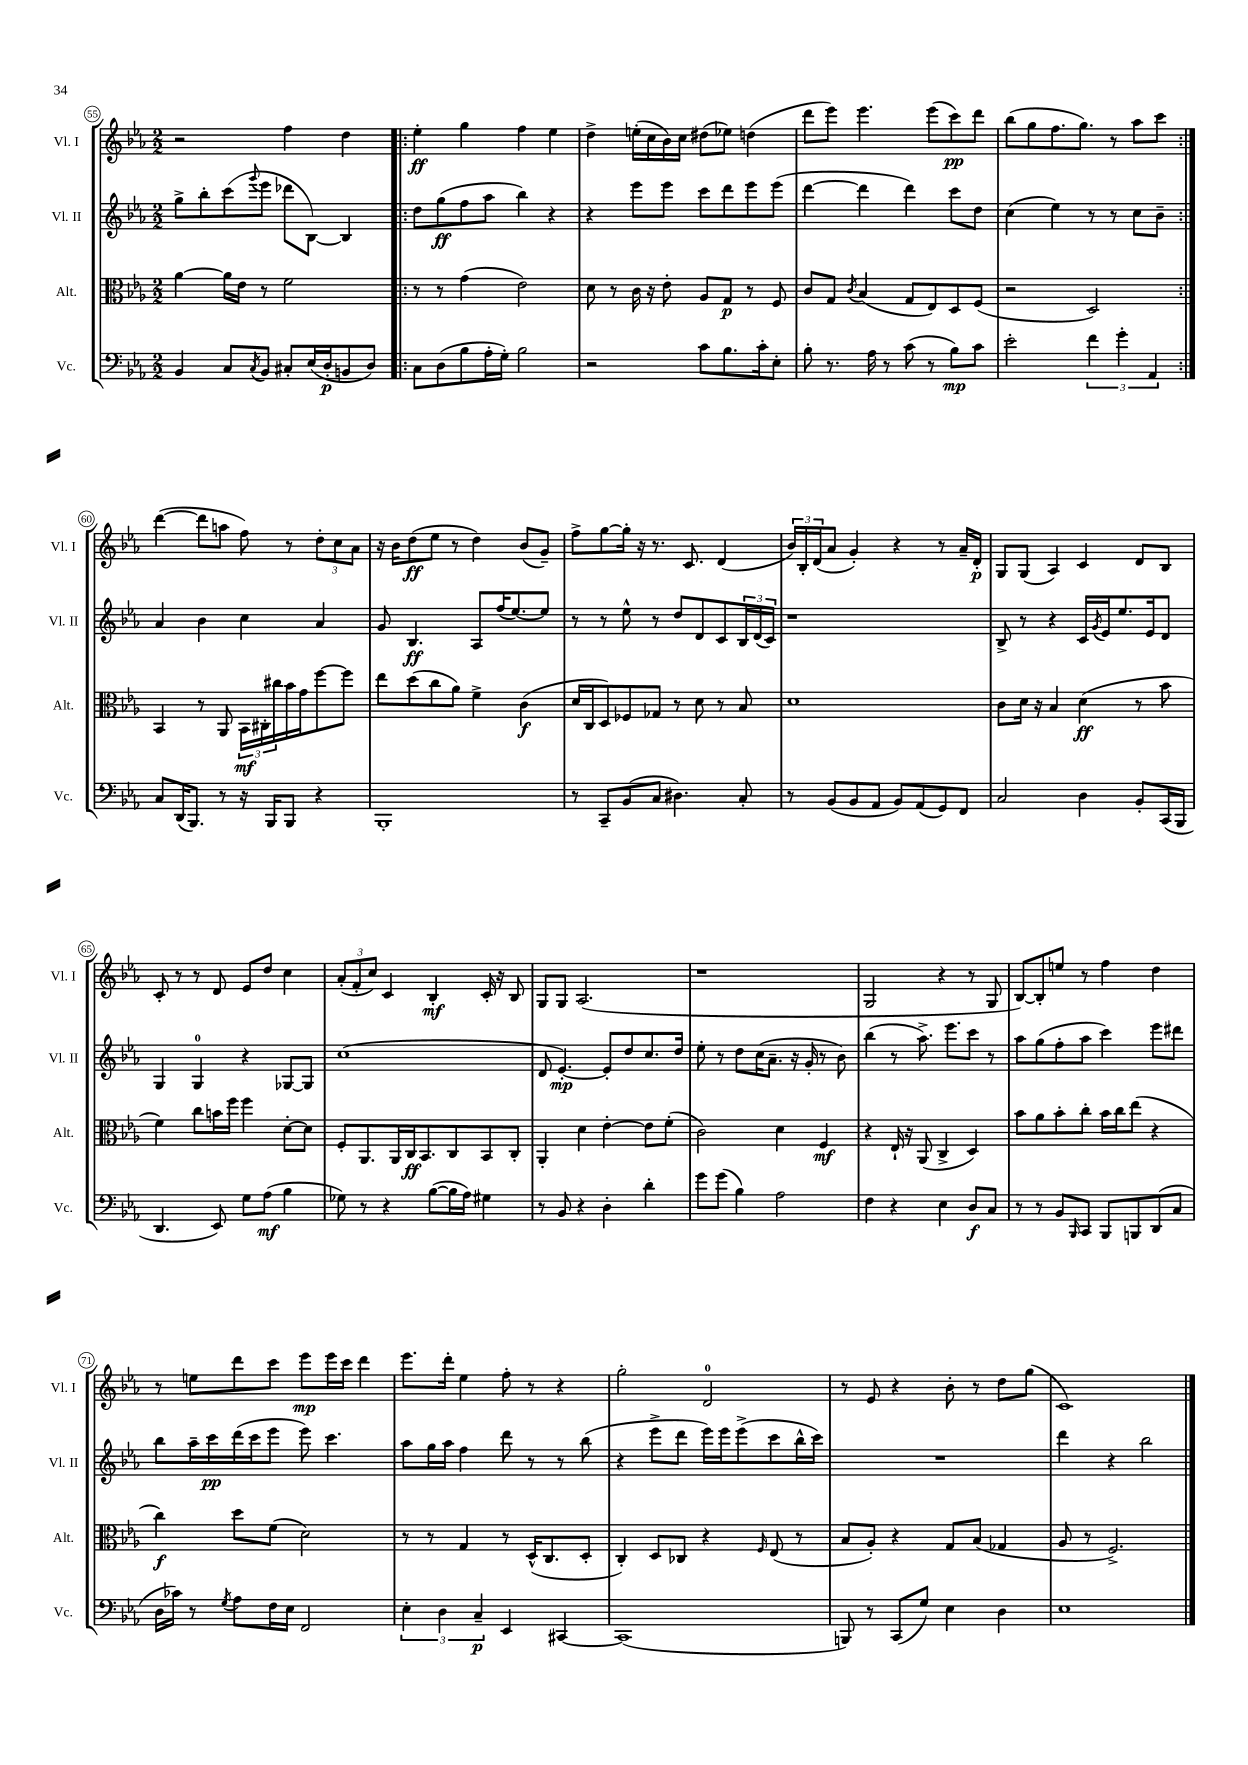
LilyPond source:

<<
\new StaffGroup <<
\new Staff = "s0" \with { instrumentName = "Vl. I" shortInstrumentName = "Vl. I" } {
    \clef treble \key ees \major \numericTimeSignature \time 2/2
    r2 f''4 d''4 |
    \repeat volta 2 { ees''4-.\ff g''4 f''4 ees''4 |
    d''4-> e''16-.( c''16 bes'16) c''16 dis''8( ees''8) d''4( |
    d'''8 ees'''8) ees'''4. ees'''8( c'''8\pp) d'''8 |
    bes''8( g''8 f''8. g''8.) r8 aes''8 c'''8 | }
    d'''4~( d'''8 a''8 f''8) r8 \tuplet 3/2 { d''8-. c''8 aes'8 } |
    r16 bes'16 d''8\ff( ees''8 r8 d''4) bes'8( g'8--) |
    f''8-> g''8~ g''16-. r16 r8. c'8. d'4( |
    \tuplet 3/2 { bes'16) bes16-. d'16( } aes'8 g'4-.) r4 r8 aes'16-- d'16-.\p |
    g8 g8( aes4) c'4 d'8 bes8 |
    c'8-. r8 r8 d'8 ees'8 d''8 c''4 |
    \tuplet 3/2 { aes'8-.( f'8-. c''8) } c'4 bes4-.\mf c'16-. r16 bes8 |
    g8 g8 aes2.( |
    r1 |
    g2 r4 r8 g8 |
    bes8~) bes8-. e''8 r8 f''4 d''4 |
    r8 e''8 d'''8 c'''8 ees'''8\mp ees'''16 c'''16 d'''4 |
    ees'''8. d'''16-. ees''4 f''8-. r8 r4 |
    g''2-. d'2-0 |
    r8 ees'8 r4 bes'8-. r8 d''8 g''8( |
    c'1) \bar "|." |
}
\new Staff = "s1" \with { instrumentName = "Vl. II" shortInstrumentName = "Vl. II" } {
    \clef treble \key ees \major \numericTimeSignature \time 2/2
    g''8-> bes''8-. c'''8( \appoggiatura { g'''8 } ees'''8 des'''8 bes8~) bes4 |
    \repeat volta 2 { d''8 g''8\ff( f''8 aes''8 bes''4) r4 |
    r4 ees'''8 ees'''8 c'''8 d'''8 ees'''8 ees'''8( |
    d'''4~ d'''4 d'''4) c'''8 d''8 |
    c''4( ees''4) r8 r8 c''8 bes'8-- | }
    aes'4 bes'4 c''4 aes'4 |
    g'8 bes4.\ff aes8 f''16( ees''8.~) ees''8 |
    r8 r8 ees''8-^ r8 d''8 d'8 c'8 \tuplet 3/2 { bes16 d'16( c'16) } |
    r1 |
    bes8-> r8 r4 c'16 \acciaccatura { g'8 } ees'16 ees''8. ees'16 d'8 |
    g4 g4-0 r4 ges8~ ges8 |
    c''1( |
    d'8 ees'4.~-.\mp) ees'8-. d''8 c''8. d''16 |
    ees''8-. r8 d''8 c''16( aes'8.-- r16 g'16-. r8 bes'8) |
    bes''4( r8 aes''8.->) ees'''8. c'''8 r8 |
    aes''8 g''8( f''8-. aes''8 c'''4) ees'''8 dis'''8 |
    bes''8 aes''16-- c'''16\pp d'''16( c'''16 ees'''8 ees'''8) c'''4. |
    aes''8 g''16 aes''16 f''4 d'''8 r8 r8 bes''8( |
    r4 ees'''8-> d'''8 ees'''16) ees'''16 ees'''8->( c'''8 bes''16-^ c'''16) |
    R1 |
    d'''4 r4 bes''2 \bar "|." |
}
\new Staff = "s2" \with { instrumentName = "Alt." shortInstrumentName = "Alt." } {
    \clef alto \key ees \major \numericTimeSignature \time 2/2
    aes'4~ aes'16 ees'16 r8 f'2 |
    \repeat volta 2 { r8 r8 g'4( ees'2) |
    d'8 r8 c'16 r16 ees'8-. aes8 g8\p r8 f8 |
    c'8 g8 \acciaccatura { c'8 } bes4( g8 ees8) d8 f8( |
    r2 d2) | }
    bes,4 r8 aes,8 \tuplet 3/2 { bes,16\mf cis16-. cis''16 } bes'16 g'16 f''8~ f''8 |
    ees''8 d''8( c''8 aes'8) f'4-> c'4\f( |
    d'16 c16 d8) fes8 ges8 r8 d'8 r8 bes8 |
    d'1 |
    c'8 d'16 r16 bes4 d'4\ff( r8 bes'8 |
    f'4) c''8 b'16 f''16 f''4 d'8~-. d'8 |
    f8-. aes,8. aes,16 c16\ff bes,8. c8 bes,8 c8-. |
    aes,4-. d'4 ees'4~-. ees'8 f'8-.( |
    c'2) d'4 f4\mf |
    r4 ees16-! r16 aes,8( c4-> d4) |
    bes'8 aes'8 bes'8-. c''8-. bes'16 c''16 ees''8( r4 |
    c''4\f) d''8 f'8( d'2) |
    r8 r8 g4 r8 d16-^( c8. d8-. |
    c4-.) d8 ces8 r4 \grace { f16 } ees8( r8 |
    bes8 aes8-.) r4 g8 bes8( ges4 |
    aes8 r8 f2.->) \bar "|." |
}
\new Staff = "s3" \with { instrumentName = "Vc." shortInstrumentName = "Vc." } {
    \clef bass \key ees \major \numericTimeSignature \time 2/2
    bes,4 c8 \acciaccatura { c8 } bes,8 cis8-. ees16( d16-.\p b,8 d8) |
    \repeat volta 2 { c8 d8( bes8 aes16-. g16-.) bes2 |
    r2 c'8 bes8. c'16-. ees8-. |
    bes8-. r8. aes16 r8 c'8( r8 bes8\mp) c'8 |
    ees'2-. \tuplet 3/2 { f'4 g'4-. aes,4 } | }
    c8 d,16( bes,,8.) r8 r16 bes,,16 bes,,8 r4 |
    bes,,1-. |
    r8 c,8-- bes,8( c8 dis4.) c8-. |
    r8 bes,8( bes,8 aes,8 bes,8) aes,8( g,8) f,8 |
    c2 d4 bes,8-. c,16( bes,,16 |
    d,4. ees,8) g8 aes8\mf( bes4 |
    ges8) r8 r4 bes8~( bes16 aes16) gis4 |
    r8 bes,8 r4 d4-. d'4-. |
    g'8 g'8( bes4) aes2 |
    f4 r4 ees4 d8\f c8 |
    r8 r8 bes,8 \grace { bes,,16 } c,8 bes,,8 b,,8 d,8( c8 |
    d16 ces'16) r8 \acciaccatura { g8 } aes8 f16 ees16 f,2 |
    \tuplet 3/2 { ees4-. d4 c4--\p } ees,4 cis,4~ |
    cis,1( |
    b,,8) r8 c,8( g8) ees4 d4 |
    ees1 \bar "|." |
}
>>
>>
\layout { \context { \Score currentBarNumber = #55 \override BarNumber.stencil = #(make-stencil-circler 0.1 0.3 ly:text-interface::print) } }
